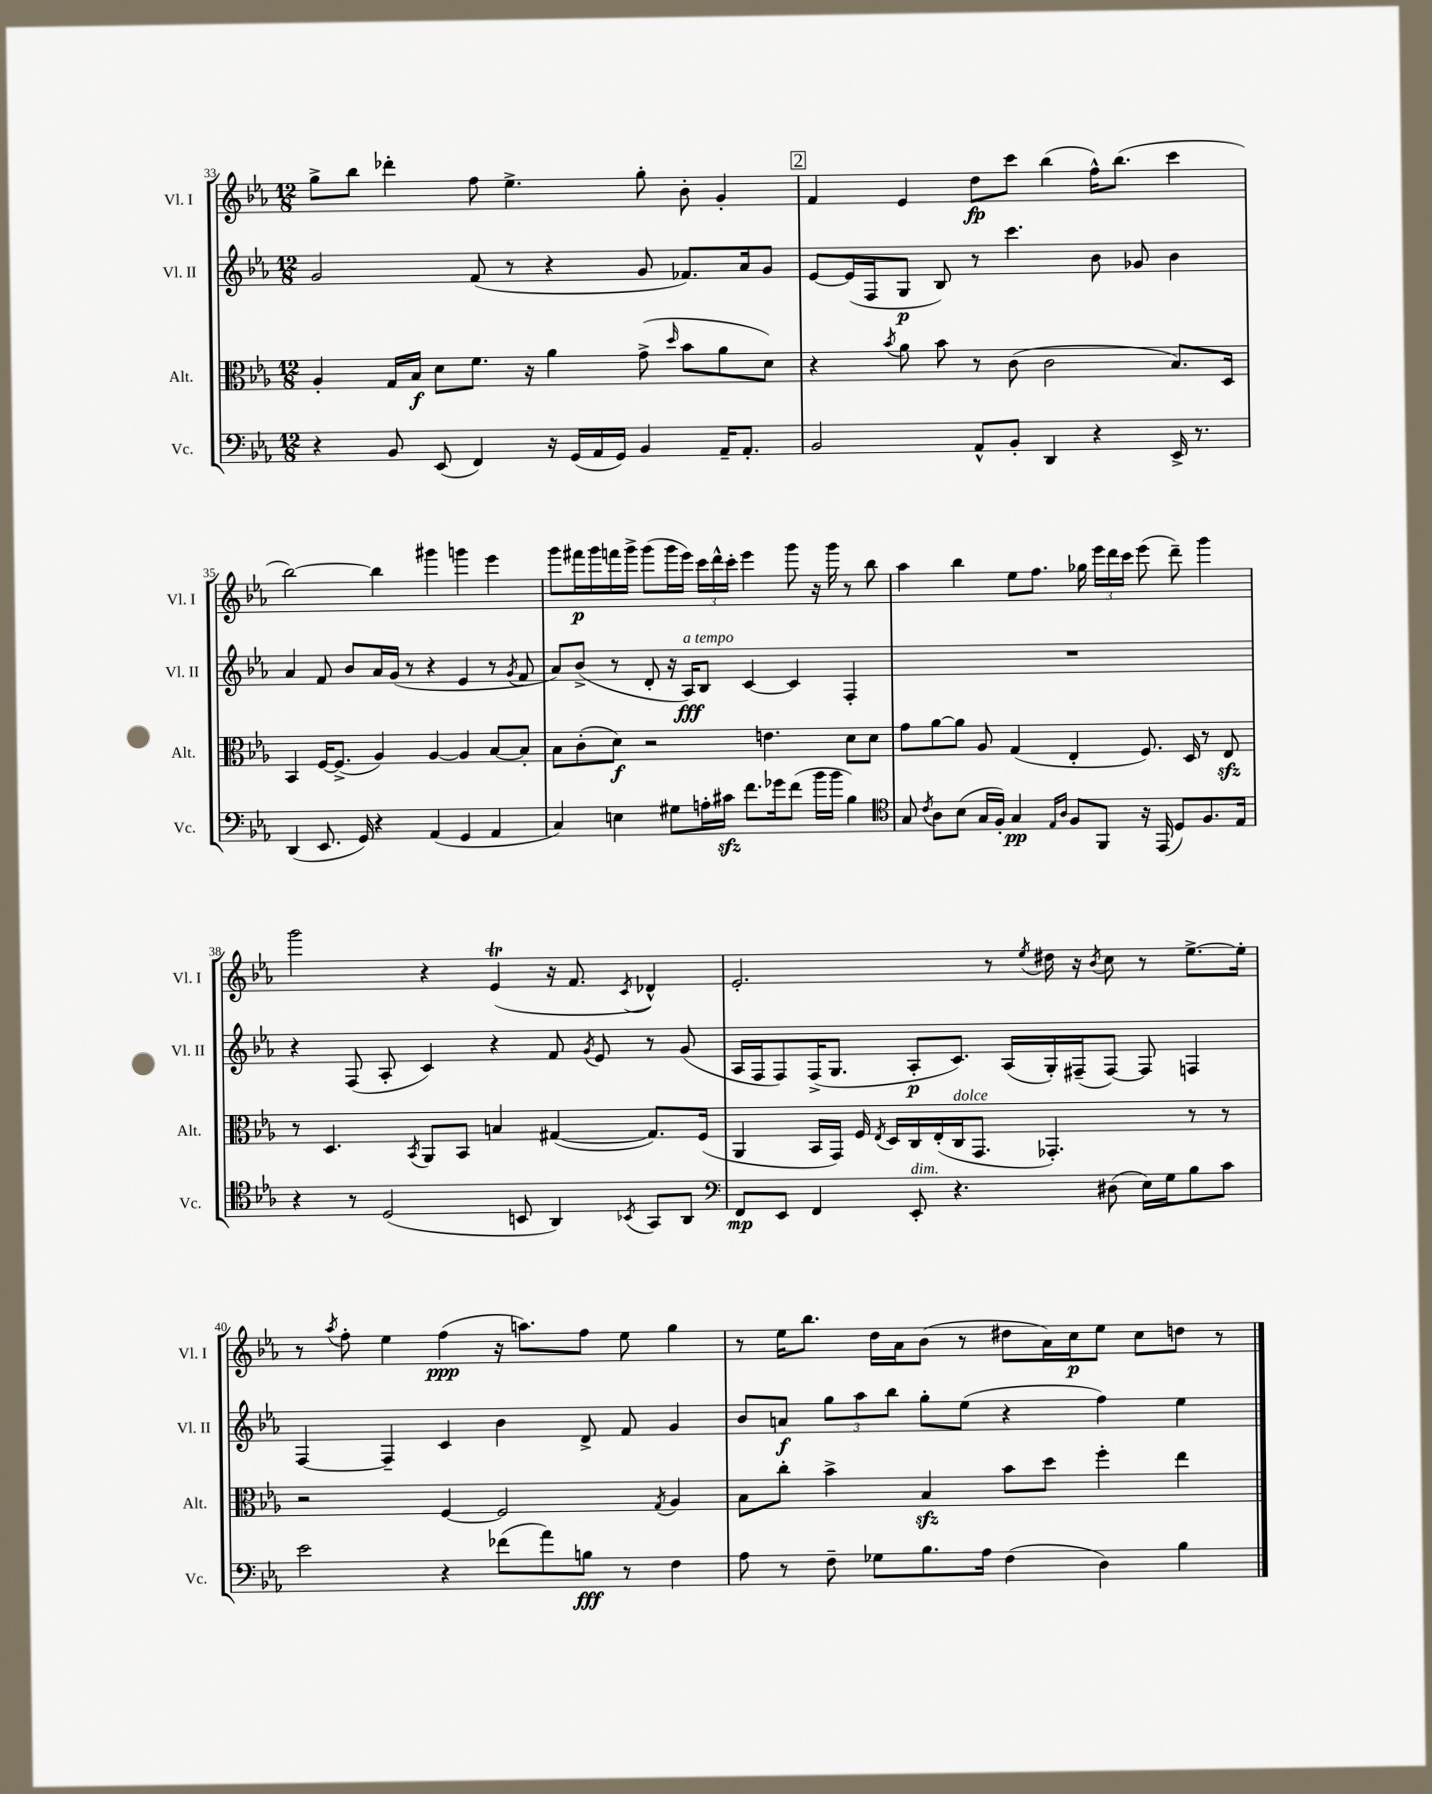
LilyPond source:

<<
\new StaffGroup <<
\new Staff = "s0" \with { instrumentName = "Vl. I" shortInstrumentName = "Vl. I" } {
    \clef treble \key ees \major \numericTimeSignature \time 12/8
    \autoBeamOff g''8[-> bes''8] des'''4-. f''8 ees''4.-> g''8-. bes'8-. g'4-. |
    \mark \markup { \box "2" } f'4 ees'4 d''8[\fp c'''8] bes''4( f''16[-^) bes''8.]( c'''4 |
    bes''2~) bes''4 gis'''4 g'''4 ees'''4 |
    g'''8[ fis'''16\p g'''16 f'''16 g'''16]-> g'''8[( g'''16 ees'''16]) \tuplet 3/2 { c'''16[ d'''16-^ c'''16]-. } ees'''4 g'''8 r16 g'''16 r8 bes''8 |
    aes''4 bes''4 ees''8[ f''8.] ges''16 \tuplet 3/2 { ees'''16[ d'''16 c'''16] } ees'''8( d'''8--) g'''4 |
    g'''2 r4 ees'4\trill( r16 f'8. \acciaccatura { c'8 } des'4-^) |
    ees'2.-. r8 \acciaccatura { ees''8 } dis''16 r16 \acciaccatura { bes'8 } c''8 r8 ees''8.[~-> ees''16]-. |
    r8 \acciaccatura { aes''8 } f''8-. ees''4 f''4\ppp( r16 a''8.[) f''8] ees''8 g''4 |
    r8 ees''16[ bes''8.] d''16[ aes'16 bes'8]( r8 dis''8[ aes'16) c''16\p ees''8] c''8[ d''8] r8 \bar "|." |
}
\new Staff = "s1" \with { instrumentName = "Vl. II" shortInstrumentName = "Vl. II" } {
    \clef treble \key ees \major \numericTimeSignature \time 12/8
    \autoBeamOff g'2 f'8( r8 r4 g'8 fes'8.[) aes'16 g'8] |
    \mark \markup { \box "2" } ees'8[~ ees'16( f16 g8]\p bes8) r8 c'''4. bes'8 ges'8 bes'4 |
    aes'4 f'8 bes'8[ aes'16 g'16]( r8 r4 ees'4 r8 \acciaccatura { g'8 } f'8 |
    aes'8[) bes'8]->( r8 d'8-. r16 aes16[\fff^\markup { \italic "a tempo" }) bes8] c'4~ c'4 f4-. |
    R1. |
    r4 f8( aes8-. c'4) r4 f'8 \acciaccatura { g'8 } ees'8 r8 g'8( |
    aes16[ f16 f8) f16->( g8.] aes8[-.\p c'8.]) aes16[( g16-.) fis16--( fis8]~) fis8 f4 |
    f4~ f4-- c'4 bes'4 d'8-> f'8 g'4 |
    bes'8[ a'8]\f \tuplet 3/2 { g''8[ aes''8 bes''8] } g''8[-. ees''8]( r4 f''4) ees''4 \bar "|." |
}
\new Staff = "s2" \with { instrumentName = "Alt." shortInstrumentName = "Alt." } {
    \clef alto \key ees \major \numericTimeSignature \time 12/8
    \autoBeamOff aes4-. g16[ bes16]\f d'8[ f'8.] r16 aes'4 g'8->( \grace { d''16 } bes'8[ aes'8 d'8]) |
    \mark \markup { \box "2" } r4 \acciaccatura { bes'8 } aes'8 bes'8 r8 c'8( c'2 bes8.[) d16] |
    bes,4 f16[~ f8.]->( aes4) aes4~ aes4 bes8[~ bes8]-. |
    bes8[ c'8-.( d'8]\f) r2 e'4. d'8[ d'8] |
    g'8[ aes'8~ aes'8] aes8 g4( ees4-. f8.) d16 r8 ees8\sfz |
    r8 d4. \acciaccatura { bes,8 } aes,8[ bes,8] b4 gis4~( gis8.[) f16]( |
    aes,4 bes,16[ g,16]) f16 \acciaccatura { ees8 } d16[ c16 ees16-.( c16^\markup { \italic "dolce" } g,8.] ges,4.-.) r8 r8 |
    r2 f4~ f2 \acciaccatura { g8 } aes4 |
    bes8[ c''8]-. bes'4-> bes4\sfz bes'8[ d''8] f''4-. ees''4 \bar "|." |
}
\new Staff = "s3" \with { instrumentName = "Vc." shortInstrumentName = "Vc." } {
    \clef bass \key ees \major \numericTimeSignature \time 12/8
    \autoBeamOff r4 bes,8 ees,8( f,4) r16 g,16[( aes,16 g,16]) bes,4 aes,16[-- aes,8.]-. |
    \mark \markup { \box "2" } bes,2 aes,8[-^ bes,8]-. d,4 r4 ees,16-> r8. |
    d,4( ees,8. g,16) r4 aes,4( g,4 aes,4 |
    c4) e4 gis8[ a16-. cis'16]\sfz f'8.[ ges'16 f'8]( bes'16[ bes'16] bes4) |
    \clef tenor g8 \acciaccatura { c'8 } aes8[ bes8]( g16[ f16]-.) g4\pp \grace { ees16[ aes16] } f8[ f,8] r16 ees,16( d8[) f8. ees16] |
    r4 r8 d2( b,8 aes,4) \acciaccatura { bes,8 } g,8[ aes,8] |
    \clef bass f,8[\mp ees,8] f,4 ees,8-.^\markup { \italic "dim." } r4. dis8( ees16[) g16 bes8 c'8] |
    ees'2 r4 fes'8[( aes'8) b8]\fff r8 f4 |
    aes8 r8 f8-- ges8[ bes8. aes16] f4( d4) bes4 \bar "|." |
}
>>
>>
\layout { \context { \Score currentBarNumber = #33 } }
